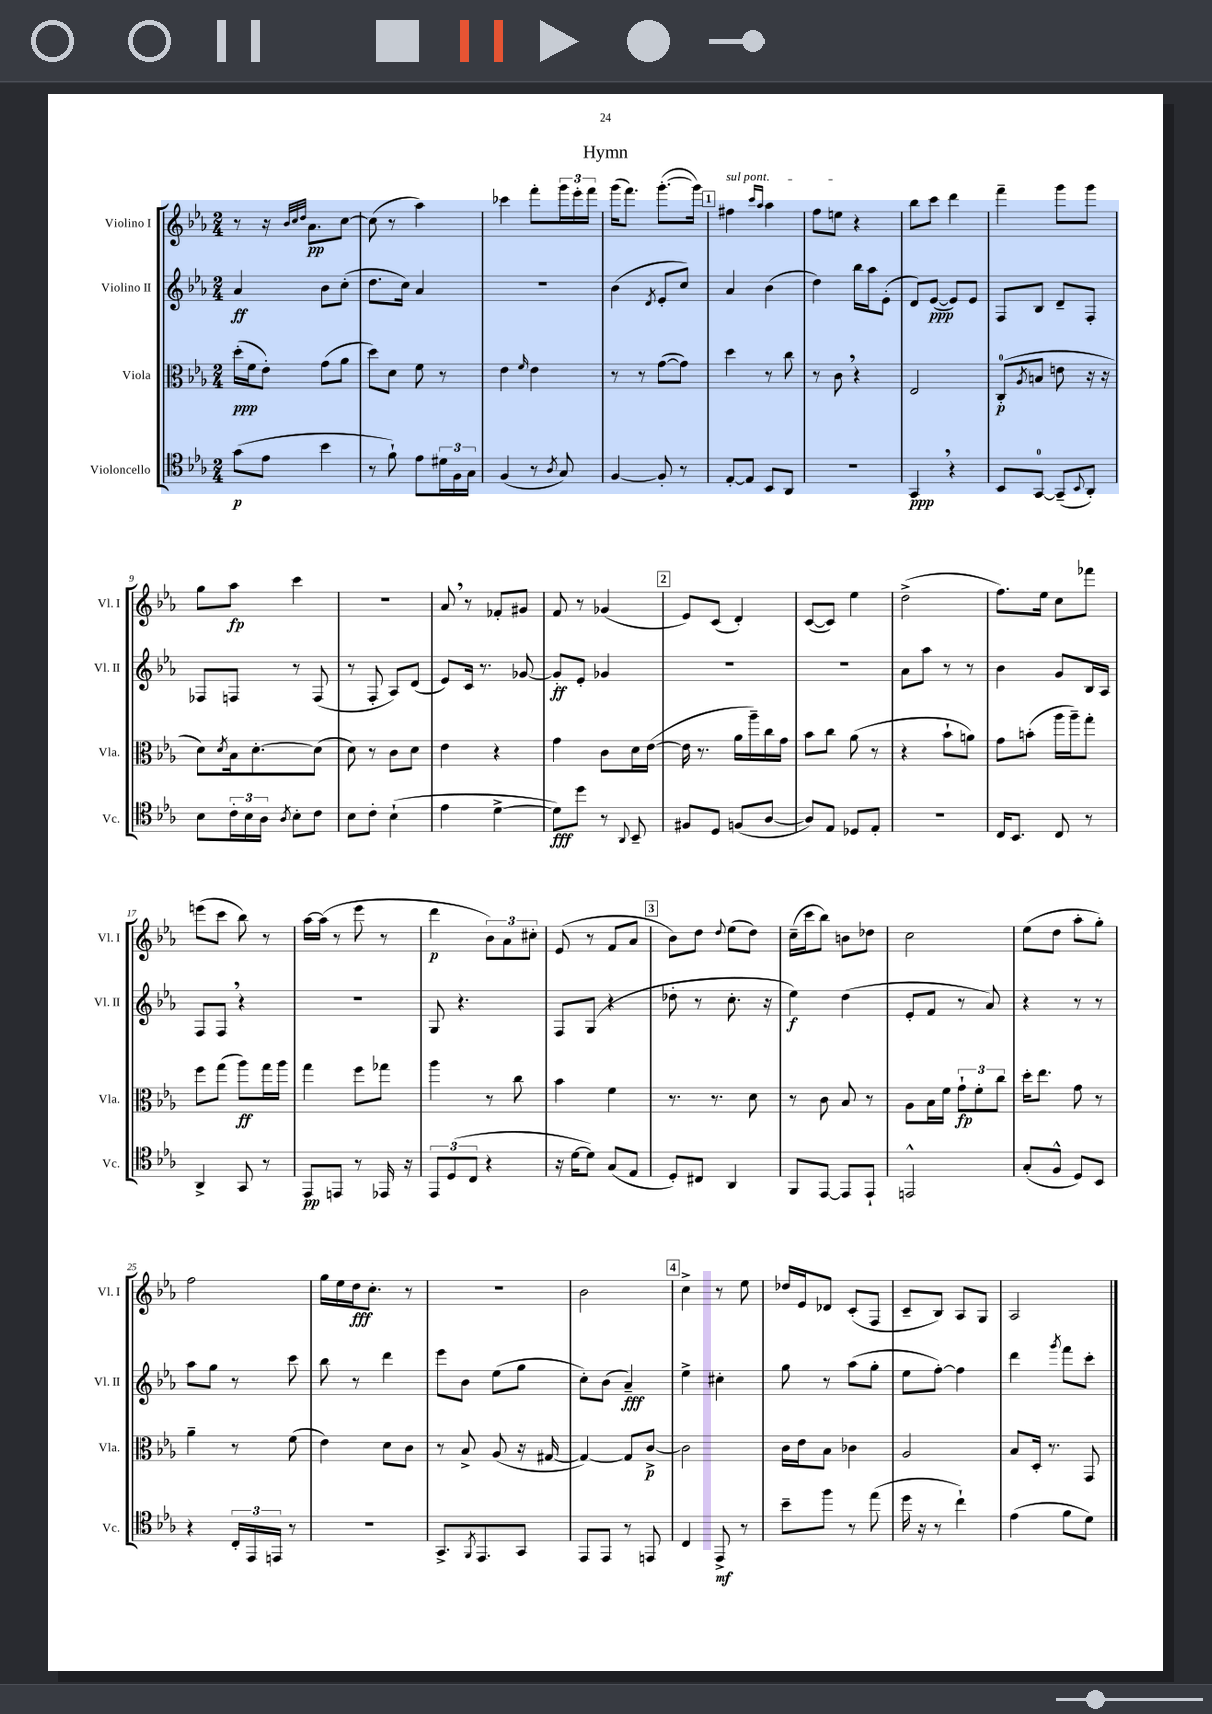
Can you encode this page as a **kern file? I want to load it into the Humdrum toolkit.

**kern	**dynam	**kern	**dynam	**kern	**dynam	**kern	**dynam
*part4	*part4	*part3	*part3	*part2	*part2	*part1	*part1
*staff4	*staff4	*staff3	*staff3	*staff2	*staff2	*staff1	*staff1
*I"Violoncello	*	*I"Viola	*	*I"Violino II	*	*I"Violino I	*
*I'Vc.	*	*I'Vla.	*	*I'Vl. II	*	*I'Vl. I	*
*clefC4	*	*clefC3	*	*clefG2	*	*clefG2	*
*k[b-e-a-]	*	*k[b-e-a-]	*	*k[b-e-a-]	*	*k[b-e-a-]	*
*M2/4	*	*M2/4	*	*M2/4	*	*M2/4	*
=1	=1	=1	=1	=1	=1	=1	=1
(8g\L	p	(16dd'\LL	ppp	4a-/	ff	8r	.
.	.	16f\J	.	.	.	.	.
8e-\J	.	8e-'\J)	.	.	.	16r	.
.	.	.	.	.	.	32qqb-/LLL	.
.	.	.	.	.	.	32qqcc/	.
.	.	.	.	.	.	32qqdd/JJJ	.
.	.	.	.	.	.	8.a-\L	pp
4b-\	.	(8g\L	.	8b-\L	.	.	.
.	.	8a-\J	.	(8cc'\J	.	[8cc\J	.
=2	=2	=2	=2	=2	=2	=2	=2
8r	.	8dd\L)	.	8.dd\L	.	(8cc\]	.
8f`\)	.	8d\J	.	.	.	8r	.
.	.	.	.	16cc\Jk)	.	.	.
8e-\L	.	8f\	.	4a-/	.	4aa-\)	.
24d#X\L	.	8r	.	.	.	.	.
24F\	.	.	.	.	.	.	.
24G\JJ	.	.	.	.	.	.	.
=3	=3	=3	=3	=3	=3	=3	=3
(4F/	.	4e-\	.	2r	.	4ccc-X\	.
.	.	16qqf/	.	.	.	.	.
8r	.	4e-\	.	.	.	8fff'\L	.
8qA-/	.	.	.	.	.	.	.
8G/)	.	.	.	.	.	24ggg\L	.
.	.	.	.	.	.	24eee-'\	.
.	.	.	.	.	.	24fff\JJ	.
=4	=4	=4	=4	=4	=4	=4	=4
[4F/	.	8r	.	(4b-\	.	(16ggg\KL	.
.	.	.	.	.	.	8.fff\J)	.
.	.	8r	.	.	.	.	.
.	.	.	.	8qd/	.	.	.
8F'/]	.	([8g\L	.	8e-'/L	.	([8.ggg'\L	.
8r	.	8g\J])	.	8cc/J)	.	.	.
.	.	.	.	.	.	16ggg\Jk])	.
!!LO:REH:place=s1:t=1
=5	=5	=5	=5	=5	=5	=5	=5
!	!	!	!	!	!	!LO:TX:a:i:t=sul pont.	!
[8E-'/L	.	4dd\	.	4a-/	.	4ff#X\	.
8E-/J]	.	.	.	.	.	.	.
.	.	.	.	.	.	16qqccc/LL	.
.	.	.	.	.	.	16qqaa-/JJ	.
8BB-/L	.	8r	.	(4b-\	.	4aa-\	.
8AA-/J	.	8cc\	.	.	.	.	.
=6	=6	=6	=6	=6	=6	=6	=6
2r	.	8r	.	4dd\)	.	8ff\L	.
.	.	8c,\	.	.	.	8een\J	.
.	.	4r	.	16bb-\LL	.	4r	.
.	.	.	.	16aa-\J	.	.	.
.	.	.	.	(8e-'\J	.	.	.
=7	=7	=7	=7	=7	=7	=7	=7
4GG,/	ppp	2E-/	.	8d/L)	.	8bb-\L	.
.	.	.	.	([8e-/J	ppp	8ccc\J	.
4r	.	.	.	8e-/L])	.	4ddd\	.
.	.	.	.	8e-/J	.	.	.
=8	=8	=8	=8	=8	=8	=8	=8
8BB-/L	.	(8C'/L	p	8F/L	.	4fff~\	.
.	.	8qA-/	.	.	.	.	.
[8GG/J	.	8Bn/J	.	8B-/J	.	.	.
(8GG~/L]	.	8en\	.	8d~/L	.	8ggg\L	.
8qqBB-/	.	.	.	.	.	.	.
8AA-'/J)	.	16r	.	8F'/J	.	8ggg\J	.
.	.	16r	.	.	.	.	.
!!LO:LB:g=z
=9	=9	=9	=9	=9	=9	=9	=9
8B-\L	.	8d\L)	.	8F-X/L	.	8gg\L	.
.	.	8qd/	.	.	.	.	.
24c'\L	.	16B-\k	.	8Fn/J	.	8aa-\J	fp
24B-\	.	.	.	.	.	.	.
.	.	[8.d'\	.	.	.	.	.
24A-\JJ	.	.	.	.	.	.	.
8qA-/	.	.	.	.	.	.	.
8B-'\L	.	.	.	8r	.	4ccc\	.
8c\J	.	(8d\J]	.	(8F/	.	.	.
=10	=10	=10	=10	=10	=10	=10	=10
8B-\L	.	8d\)	.	8r	.	2r	.
8c'\J	.	8r	.	8F'/	.	.	.
(4B-`\	.	8c\L	.	8A-/L)	.	.	.
.	.	8d\J	.	(8d/J	.	.	.
=11	=11	=11	=11	=11	=11	=11	=11
4e-\	.	4e-\	.	8e-/L)	.	8a-,/	.
.	.	.	.	16c/Jk	.	8r	.
.	.	.	.	8.r	.	.	.
[4d^\	.	4r	.	.	.	8f-X'/L	.
.	.	.	.	[8g-X/	.	8g#X/J	.
=12	=12	=12	=12	=12	=12	=12	=12
8d\L])	fff	4g\	.	8g-'/L]	ff	8f/	.
8dd\J	.	.	.	8e-'/J	.	8r	.
8r	.	8c\L	.	4g-X/	.	(4g-X/	.
8qqAA-/	.	.	.	.	.	.	.
8BB-~/	.	16d\L	.	.	.	.	.
.	.	([16e-\JJ	.	.	.	.	.
!!LO:REH:place=s1:t=2
=13	=13	=13	=13	=13	=13	=13	=13
8F#X/L	.	16e-\]	.	2r	.	8e-/L)	.
.	.	8.r	.	.	.	.	.
8D/J	.	.	.	.	.	(8c/J	.
(8Fn/L	.	16a-\LL	.	.	.	4d'/)	.
.	.	16aa-~\)	.	.	.	.	.
[8A-/J	.	16cc\	.	.	.	.	.
.	.	16g\JJ	.	.	.	.	.
=14	=14	=14	=14	=14	=14	=14	=14
8A-/L])	.	8b-\L	.	2r	.	([8c/L	.
8E-/J	.	8cc\J	.	.	.	8c/J])	.
8D-X/L	.	(8a-\	.	.	.	4ee-\	.
8E-'/J	.	8r	.	.	.	.	.
=15	=15	=15	=15	=15	=15	=15	=15
2r	.	4r	.	8a-\L	.	(2dd^\	.
.	.	.	.	8aa-\J	.	.	.
.	.	8b-`\L	.	8r	.	.	.
.	.	8an\J)	.	8r	.	.	.
=16	=16	=16	=16	=16	=16	=16	=16
16C/KL	.	8g\L	.	4b-\	.	8.ff\L)	.
8.BB-/J	.	.	.	.	.	.	.
.	.	(8bn'\J	.	.	.	.	.
.	.	.	.	.	.	16ee-\Jk	.
8C/	.	16aa-\LL	.	8g/L	.	8cc\L	.
.	.	16aa-~\J)	.	.	.	.	.
8r	.	8gg'\J	.	16B-/L	.	8fff-X\J	.
.	.	.	.	16A-/JJ	.	.	.
!!LO:LB:g=z
=17	=17	=17	=17	=17	=17	=17	=17
4AA-^/	.	8ff\L	.	8F/L	.	(8eeen\L	.
.	.	(8gg\J	.	8F,/J	.	8ccc\J	.
8GG/	.	8aa-\L)	ff	4r	.	8bb-\)	.
8r	.	16gg\L	.	.	.	8r	.
.	.	16aa-\JJ	.	.	.	.	.
=18	=18	=18	=18	=18	=18	=18	=18
8EE-/L	pp	4gg\	.	2r	.	[16aa-\LL	.
.	.	.	.	.	.	(16aa-\JJ]	.
8EEn/J	.	.	.	.	.	8r	.
8r	.	8ff\L	.	.	.	8eee-\	.
16EE-X/	.	8gg-X\J	.	.	.	8r	.
16r	.	.	.	.	.	.	.
=19	=19	=19	=19	=19	=19	=19	=19
12EE-/L	.	4aa-\	.	8G/	.	4ddd\	p
(12D/	.	.	.	.	.	.	.
.	.	.	.	4.r	.	.	.
12C/J	.	.	.	.	.	.	.
4r	.	8r	.	.	.	12b-\L)	.
.	.	.	.	.	.	12a-\	.
.	.	8cc\	.	.	.	.	.
.	.	.	.	.	.	12cc#X'\J	.
=20	=20	=20	=20	=20	=20	=20	=20
16r	.	4b-\	.	8F/L	.	(8e-/	.
[16d\KL	.	.	.	.	.	.	.
8d\J])	.	.	.	(8G/J	.	8r	.
(8G/L	.	4f\	.	4r	.	8f/L	.
8E-/J	.	.	.	.	.	8a-/J	.
!!LO:REH:place=s1:t=3
=21	=21	=21	=21	=21	=21	=21	=21
8D'/L)	.	8.r	.	8dd-X'\	.	8b-\L)	.
8C#X/J	.	.	.	8r	.	8dd\J	.
.	.	8.r	.	.	.	.	.
.	.	.	.	.	.	8qqdd/	.
4AA-/	.	.	.	8.cc'\	.	(8ee-\L	.
.	.	8d\	.	.	.	8dd\J)	.
.	.	.	.	16r	.	.	.
=22	=22	=22	=22	=22	=22	=22	=22
8FF/L	.	8r	.	4ee-\)	f	(16cc~\LL	.
.	.	.	.	.	.	16ccc\J	.
[8EE-/J	.	8c\	.	.	.	8bb-\J)	.
8EE-/L]	.	8B-/	.	(4dd\	.	8bn\L	.
8EE-`/J	.	8r	.	.	.	8dd-X\J	.
=23	=23	=23	=23	=23	=23	=23	=23
2EEn^^/	.	8A-\L	.	8e-'/L	.	2cc\	.
.	.	16B-\L	.	8f/J	.	.	.
.	.	16f\JJ	.	.	.	.	.
.	.	12g`\L	fp	8r	.	.	.
.	.	12f'\	.	.	.	.	.
.	.	.	.	8a-/)	.	.	.
.	.	12cc\J	.	.	.	.	.
=24	=24	=24	=24	=24	=24	=24	=24
(8G'/L	.	16dd'\KL	.	4r	.	(8ee-\L	.
.	.	8.ee-\J	.	.	.	.	.
8F^^/J	.	.	.	.	.	8dd\J	.
8D/L)	.	8g\	.	8r	.	8aa-'\L	.
8BB-/J	.	8r	.	8r	.	8gg'\J)	.
!!LO:LB:g=z
=25	=25	=25	=25	=25	=25	=25	=25
4r	.	4a-~\	.	8aa-\L	.	2ff\	.
.	.	.	.	8gg\J	.	.	.
24C'/LL	.	8r	.	8r	.	.	.
24EE-/	.	.	.	.	.	.	.
24EEn/JJ	.	.	.	.	.	.	.
8r	.	(8f\	.	8ccc\	.	.	.
=26	=26	=26	=26	=26	=26	=26	=26
2r	.	4e-\)	.	8bb-\	.	16gg\LL	.
.	.	.	.	.	.	16ee-\	.
.	.	.	.	8r	.	16dd\J	fff
.	.	.	.	.	.	8.cc'\J	.
.	.	8d\L	.	4ddd\	.	.	.
.	.	8c\J	.	.	.	8r	.
=27	=27	=27	=27	=27	=27	=27	=27
8.GG^/L	.	8r	.	8eee-\L	.	2r	.
.	.	8B-^/	.	8b-\J	.	.	.
8qFF/	.	.	.	.	.	.	.
8.EE-/	.	.	.	.	.	.	.
.	.	(8A-/	.	(8ee-\L	.	.	.
8GG/J	.	16r	.	8gg\J	.	.	.
.	.	[16G#X/	.	.	.	.	.
=28	=28	=28	=28	=28	=28	=28	=28
8EE-/L	.	4G#/_)	.	8cc'\L)	.	2b-\	.
8EE-/J	.	.	.	(8b-\J	.	.	.
8r	.	8G#/L]	.	4a-~/)	fff	.	.
8EEn/	.	[8c^/J	p	.	.	.	.
!!LO:REH:place=s1:t=4
=29	=29	=29	=29	=29	=29	=29	=29
4C/	.	2c\]	.	4ee-^\	.	4cc^\	.
8EE-^/	mf	.	.	4cc#X'\	.	8r	.
8r	.	.	.	.	.	8ee-\	.
=30	=30	=30	=30	=30	=30	=30	=30
8b-~\L	.	16c\LL	.	8gg\	.	16dd-X/LL	.
.	.	16e-\J	.	.	.	16e-/J	.
8ff\J	.	8B-\J	.	8r	.	8d-X/J	.
8r	.	4c-X\	.	(8aa-\L	.	(8c'/L	.
(8ee-\	.	.	.	8gg'\J	.	8F/J	.
=31	=31	=31	=31	=31	=31	=31	=31
16dd\	.	2A-/	.	8ee-\L	.	8c~/L	.
16r	.	.	.	.	.	.	.
8r	.	.	.	[8ff'\J)	.	8B-/J)	.
4cc`\)	.	.	.	4ff\]	.	8A-/L	.
.	.	.	.	.	.	8G/J	.
=32	=32	=32	=32	=32	=32	=32	=32
(4e-\	.	8B-/L	.	4ddd\	.	2A-/	.
.	.	16D'/Jk	.	.	.	.	.
.	.	8.r	.	.	.	.	.
.	.	.	.	8qggg/	.	.	.
8f\L	.	.	.	8fff\L	.	.	.
8d\J)	.	8GG/	.	8ccc'\J	.	.	.
==	==	==	==	==	==	==	==
*-	*-	*-	*-	*-	*-	*-	*-
